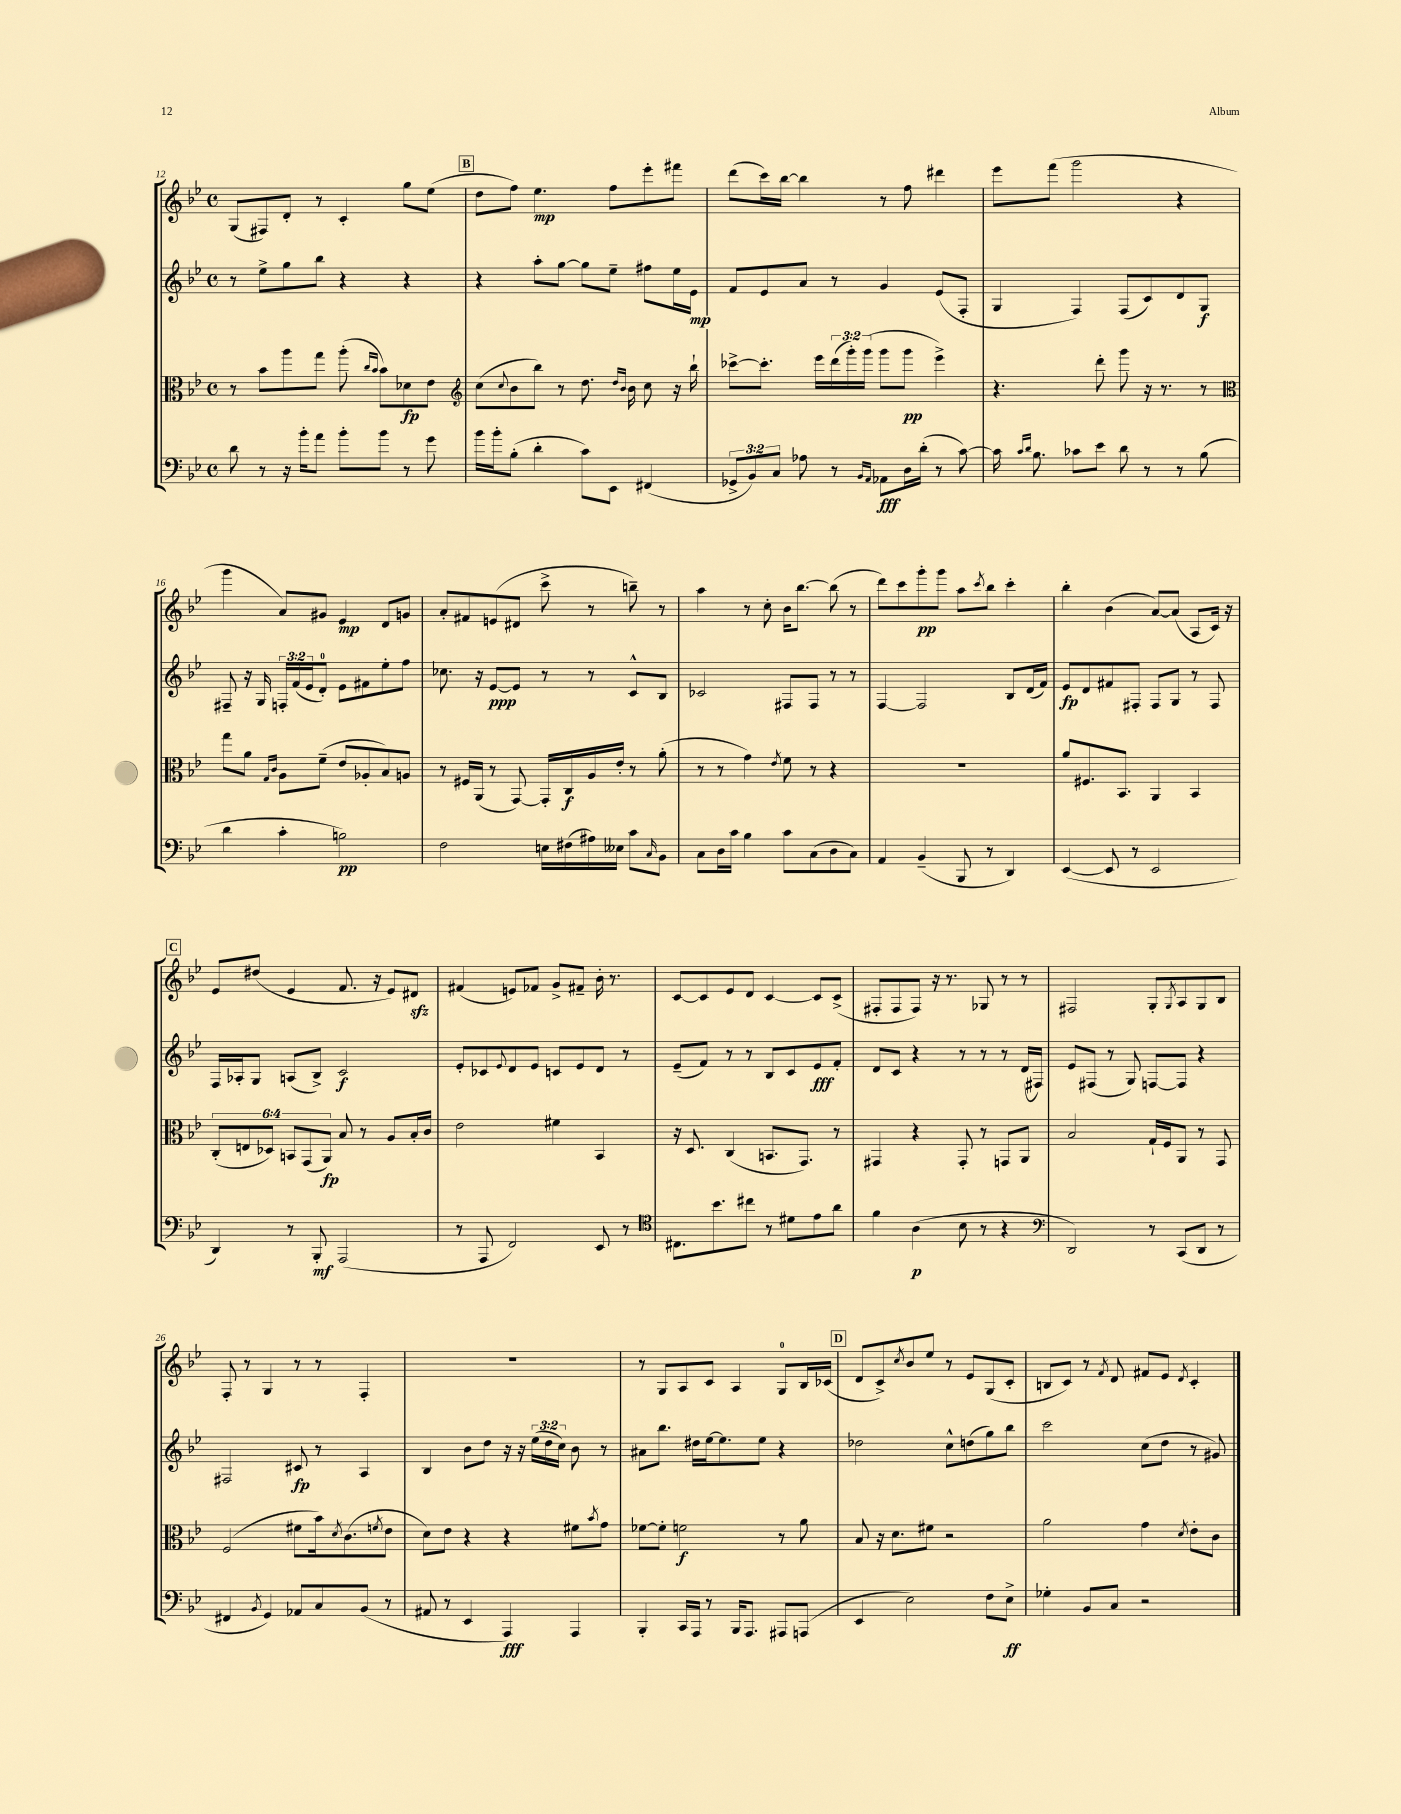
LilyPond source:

<<
\new StaffGroup <<
\new Staff = "s0" {
    \clef treble \key bes \major \defaultTimeSignature \time 4/4
    g8( fis8) d'8-. r8 c'4-. g''8 ees''8( |
    \mark \markup { \box "B" } d''8 f''8) ees''4.\mp f''8 ees'''8-. fis'''8 |
    d'''8( c'''16) bes''16~ bes''4 r8 f''8 dis'''4 |
    ees'''8 f'''8( g'''2 r4 |
    g'''4 a'8) gis'8 ees'4\mp d'8 g'8 |
    a'8-. fis'8 e'8( dis'8 c'''8-> r8 b''8--) r8 |
    a''4 r8 c''8-. bes'16 bes''8.~ bes''8( r8 |
    d'''8) c'''8 g'''8-.\pp g'''8 a''8 \acciaccatura { c'''8 } bes''8 c'''4-. |
    bes''4-. bes'4( a'8~) a'8( a8 c'16) r16 |
    \mark \markup { \box "C" } ees'8 dis''8( ees'4 f'8. r16 ees'8) dis'8\sfz |
    fis'4( e'8) fes'8 g'8-> fis'8-- bes'16-. r8. |
    c'8~ c'8 ees'8 d'8 c'4~ c'8 c'8->( |
    fis8-. fis8 fis8) r16 r8. ges8 r8 r8 |
    fis2 g8-. \acciaccatura { g8 } a8 g8 bes8 |
    f8-. r8 g4 r8 r8 f4-. |
    R1 |
    r8 g8 a8 c'8 a4 g8-0 bes16 ces'16( |
    \mark \markup { \box "D" } d'8 c'8->) \acciaccatura { c''8 } bes'8 ees''8 r8 ees'8 g8( c'8-. |
    b8 c'8) r8 \acciaccatura { f'8 } d'8 fis'8 ees'8 \acciaccatura { d'8 } c'4-. \bar "|." |
}
\new Staff = "s1" {
    \clef treble \key bes \major \defaultTimeSignature \time 4/4 \override Staff.TupletNumber.text = #tuplet-number::calc-fraction-text
    r8 ees''8-> g''8 bes''8 r4 r4 |
    \mark \markup { \box "B" } r4 a''8-. g''8~ g''8 ees''8-- fis''8 ees''16 ees'16\mp |
    f'8 ees'8 a'8 r8 g'4 ees'8( f8-. |
    g4 f4) f8( c'8) d'8 g8\f |
    fis8-- r16 g16 \tuplet 3/2 { f16-. f'16( ees'16 } d'8-0-.) ees'8 fis'8 ees''8-. f''8 |
    ces''8. r16 ees'8~\ppp ees'8 r8 r8 c'8-^ bes8 |
    ces'2 fis8 fis8 r8 r8 |
    f4~ f2 bes8 d'16( f'16) |
    ees'8\fp d'8 fis'8 fis8-. fis8 g8 r8 fis8 |
    \mark \markup { \box "C" } f16 aes16-. g8 a8( bes8->) c'2\f |
    ees'8-. ces'8 \appoggiatura { ees'8 } d'8 ees'8 c'8 ees'8 d'8 r8 |
    ees'8--( f'8) r8 r8 bes8 c'8 ees'8\fff f'8-. |
    d'8 c'8 r4 r8 r8 r8 d'16( fis16) |
    ees'8 fis8( r8 g8) f8~ f8 r4 |
    fis2 cis'8\fp r8 a4 |
    bes4 bes'8 d''8 r16 r16 \tuplet 3/2 { ees''16( d''16 c''16) } bes'8 r8 |
    ais'8 bes''8. dis''16 ees''16~ ees''8. ees''8 r4 |
    \mark \markup { \box "D" } des''2 c''8-^ d''8( g''8) bes''8 |
    c'''2 c''8( d''8 r8 gis'8) \bar "|." |
}
\new Staff = "s2" {
    \clef alto \key bes \major \defaultTimeSignature \time 4/4 \override Staff.TupletNumber.text = #tuplet-number::calc-fraction-text
    r8 bes'8 a''8 g''8 a''8-.( \grace { c''16 bes'16 } bes'8) des'8\fp ees'8 |
    \mark \markup { \box "B" } \clef treble c''8( \appoggiatura { c''8 } bes'8 bes''8) r8 d''8. \grace { d''16 bes'16 } bes'16 c''8 r16 bes''16-! |
    ces'''8~-> ces'''8.-. ees'''16 \tuplet 3/2 { d'''16( g'''16-.) g'''16( } g'''8 g'''8\pp ees'''4->) |
    r4. d'''8-. g'''8 r16 r8. r8 |
    \clef alto g''8 a'8 \grace { g16 c'16 } a8 f'8--( ees'8 aes8-. bes8) a8 |
    r8 fis16 a,16( r8 g,8~) g,16-. c16\f a16 ees'16-. r8 a'8-.( |
    r8 r8 g'4) \acciaccatura { ees'8 } f'8 r8 r4 |
    R1 |
    a'8 fis8. bes,8. a,4 bes,4 |
    \mark \markup { \box "C" } \tuplet 6/4 { c8-.( e8 des8) b,8 g,8( a,8\fp) } bes8 r8 a8 bes16-. c'16 |
    ees'2 fis'4 bes,4 |
    r16 d8. c4( b,8. g,8.) r8 |
    gis,4 r4 gis,8-. r8 g,8 a,8 |
    bes2 g16-! f16 a,8 r8 g,8 |
    f2( fis'8 bes'16) \acciaccatura { d'8 } c'8.( \acciaccatura { f'8 } ees'8 |
    d'8) ees'8 r4 r4 fis'8 \acciaccatura { bes'8 } g'8 |
    fes'8~ fes'8-. f'2\f r8 a'8 |
    \mark \markup { \box "D" } bes8 r16 d'8. fis'8 r2 |
    a'2 g'4 \acciaccatura { d'8 } ees'8-. c'8 \bar "|." |
}
\new Staff = "s3" {
    \clef bass \key bes \major \defaultTimeSignature \time 4/4 \override Staff.TupletNumber.text = #tuplet-number::calc-fraction-text
    d'8 r8 r16 bes'16-. a'8 bes'8-. bes'8 r8 g'8 |
    \mark \markup { \box "B" } bes'16 bes'16-. bes8-.( d'4-. c'8) ees,8 fis,4( |
    \tuplet 3/2 { ges,8-> bes,8) c8 } aes8 r8 \grace { bes,16 a,16 } aes,8\fff d16 d'16-.( r8 c'8~) |
    c'16 \grace { c'16 d'16 } bes8. ces'8 ees'8 d'8 r8 r8 bes8( |
    d'4 c'4-. b2\pp) |
    f2 e16 fis16( ais16) eeses16 c'8 \grace { c16 } bes,8 |
    c8 d16 c'16 bes4 c'8 c8( d8 c8) |
    a,4 bes,4--( bes,,8 r8 d,4) |
    ees,4~( ees,8 r8 ees,2 |
    \mark \markup { \box "C" } d,4) r8 bes,,8-.\mf a,,2( |
    r8 a,,8 f,2) ees,8 r8 |
    \clef tenor cis8. bes'8. cis''8 r8 dis'8 ees'8 a'8 |
    f'4 a4\p( bes8 r8 r4 |
    \clef bass d,2) r8 c,8( d,8 r8 |
    fis,4 \acciaccatura { bes,8 } g,4) aes,8 c8 bes,8( r8 |
    ais,8 r8 ees,4 a,,4\fff) a,,4 |
    bes,,4-. c,16 a,,16 r8 bes,,16 a,,8. ais,,8 a,,8( |
    \mark \markup { \box "D" } ees,4 ees2) f8 ees8->\ff |
    ges4-. bes,8 c8 r2 \bar "|." |
}
>>
>>
\layout { \context { \Score currentBarNumber = #12 } }
